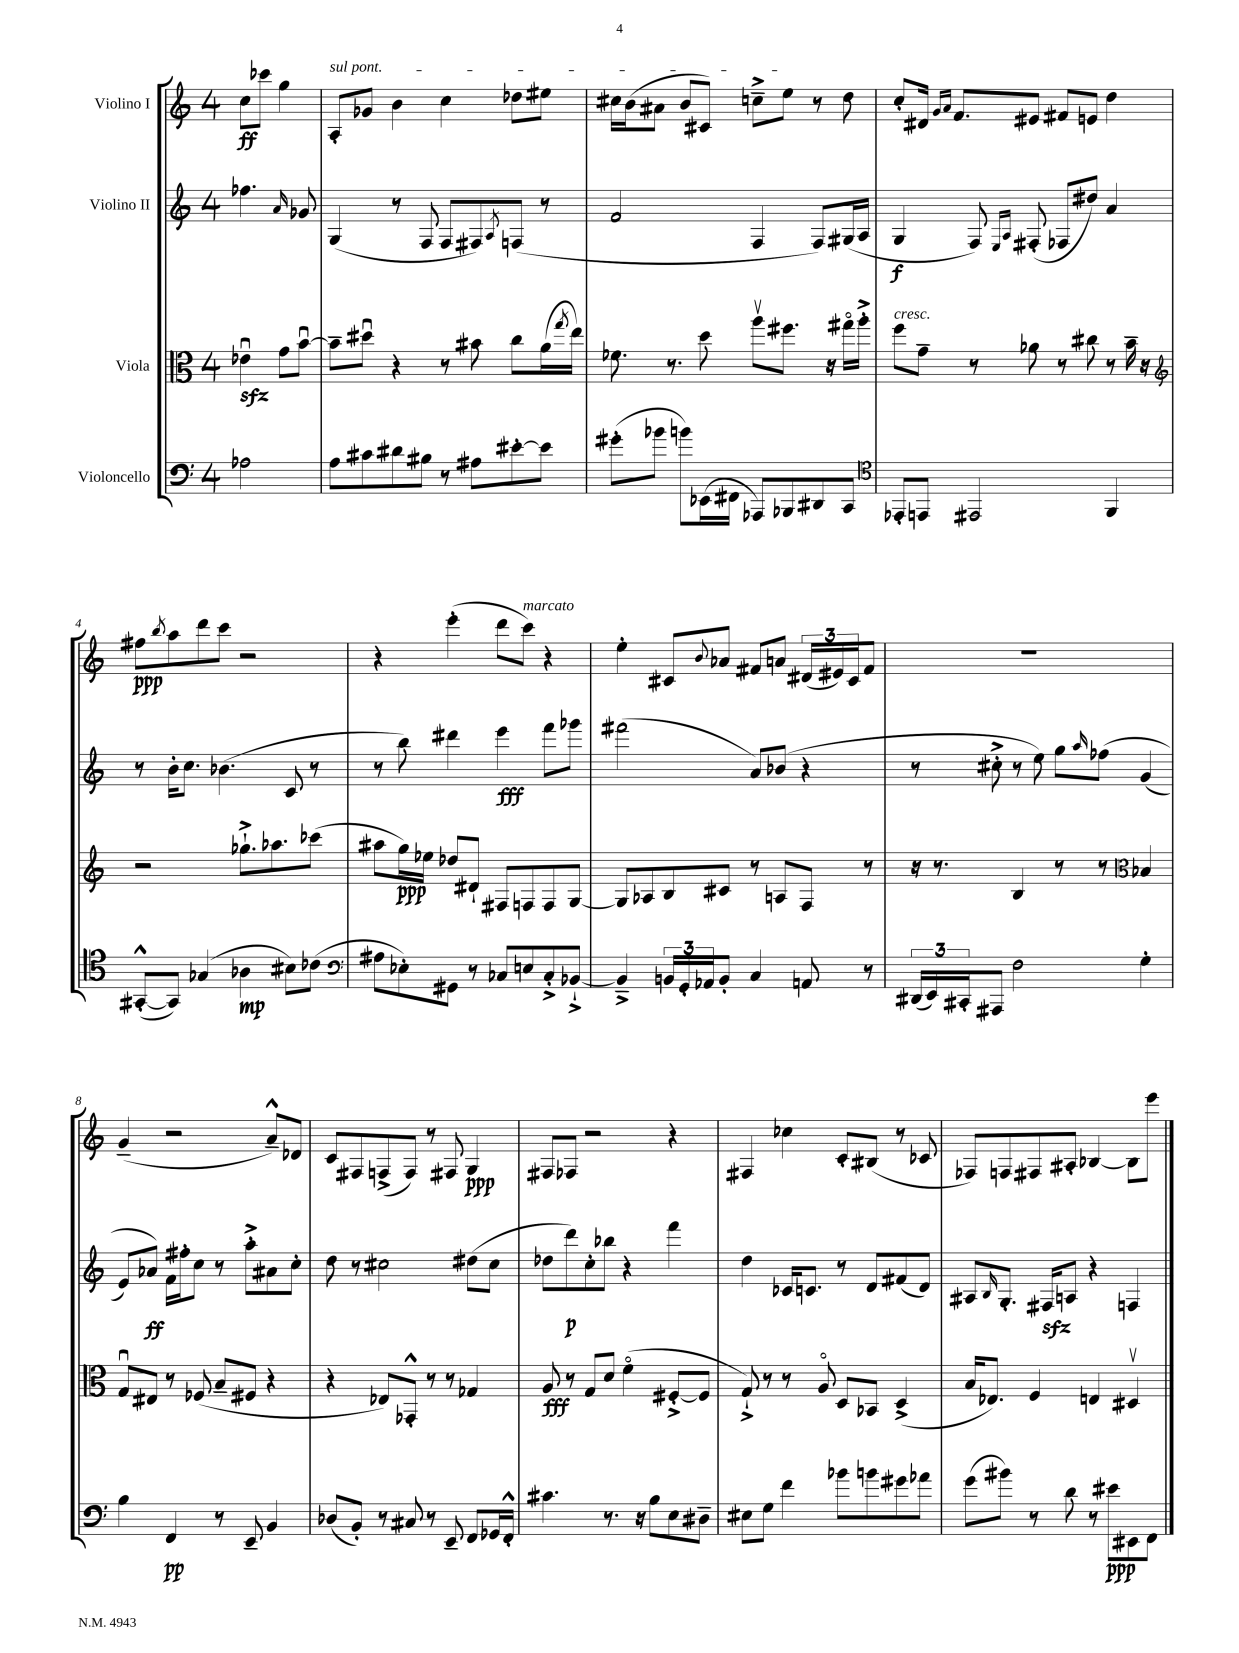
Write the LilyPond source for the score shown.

<<
\new StaffGroup <<
\new Staff = "s0" \with { instrumentName = "Violino I" } {
    \clef treble \key c \major \once \override Staff.TimeSignature.style = #'single-digit \time 4/4 \partial 2
    c''8\ff ces'''8 g''4 |
    \once \override TextSpanner.bound-details.left.text = \markup { \italic "sul pont." } a8-.\startTextSpan ges'8 b'4 c''4 des''8 eis''8 |
    cis''16 b'16( ais'8 b'8 cis'8) c''8---> e''8\stopTextSpan r8 d''8 |
    c''8-. dis'16 \grace { g'16 a'16 } f'8. eis'8 fis'8 e'8 d''4 |
    fis''8\ppp \acciaccatura { b''8 } a''8 d'''8 c'''8 r2 |
    r4 e'''4-.( d'''8 c'''8^\markup { \italic "marcato" }) r4 |
    e''4-. cis'8 \appoggiatura { b'8 } aes'8 fis'8 a'8 \tuplet 3/2 { dis'16( eis'16) cis'16 } fis'8 |
    R1 |
    g'4--( r2 a'8---^) des'8 |
    c'8 fis8 f8->( f8) r8 fis8 g4\ppp |
    fis8 fes8 r2 r4 |
    fis4 ces''4 c'8-. bis8( r8 ces'8 |
    fes8) f8 fis8 ais8-. bes4~ bes8 e'''8 \bar "|." |
}
\new Staff = "s1" \with { instrumentName = "Violino II" } {
    \clef treble \key c \major \once \override Staff.TimeSignature.style = #'single-digit \time 4/4 \partial 2
    fes''4. \grace { a'16 } ges'8 |
    g4( r8 f8 f8 fis8) \acciaccatura { a8 } f8( r8 |
    f'2 f4 f8) gis16( a16 |
    g4\f f8) \grace { e16 a16 } fis8-.( fes8 dis''8) a'4 |
    r8 b'16-. c''8. bes'4.( c'8 r8 |
    r8 b''8) dis'''4 e'''4\fff f'''8 ges'''8 |
    fis'''2( a'8) bes'8( r4 |
    r8 cis''8-.-> r8 e''8) g''8 \grace { a''16 } fes''8\( g'4( |
    e'8) aes'8\ff\) f'16 fis''16-. c''8 r8 a''8-.-> ais'8 c''8-. |
    d''8 r8 cis''2 dis''8( cis''8 |
    des''8 d'''8\p) c''8-. bes''8 r4 f'''4 |
    d''4 ces'16 c'8. r8 d'8 fis'8( d'8) |
    ais8 \grace { b16 } g8.-. fis16\sfz a8 r4 f4 \bar "|." |
}
\new Staff = "s2" \with { instrumentName = "Viola" } {
    \clef alto \key c \major \once \override Staff.TimeSignature.style = #'single-digit \time 4/4 \partial 2
    ees'4\downbow\sfz g'8 b'8~\downbow |
    b'8-- dis''8\downbow r4 r8 bis'8 c''8 a'16( \acciaccatura { g''8 } e''16) |
    fes'8. r8. d''8 a''8\upbow fis''8. r16 gis''16\flageolet a''16-.-> |
    f''8^\markup { \italic "cresc." } g'8-- r8 aes'8 r8 cis''8 r8 b'16-- r16 |
    \clef treble r2 ges''8.-!-> aes''8. ces'''8( |
    ais''8 g''16\ppp) ees''16 des''8 dis'8-! fis8 f8 f8 g8~ |
    g8 aes8 b8 cis'8 r8 a8 f8 r8 |
    r16 r8. b4 r8 r8 \clef alto bes4 |
    g8\downbow eis8 r8 fes8( b8-- fis8 r4 |
    r4 ees8) ges,8-.-^ r8 r8 ges4 |
    a8\fff r8 g8 d'8 f'4\flageolet( fis8~-.-> fis8 |
    g8-!->) r8 r8 a8\flageolet d8 bes,8 d4->( |
    b16 ees8.) f4 e4 dis4\upbow \bar "|." |
}
\new Staff = "s3" \with { instrumentName = "Violoncello" } {
    \clef bass \key c \major \once \override Staff.TimeSignature.style = #'single-digit \time 4/4 \partial 2
    aes2 |
    a8 cis'8 dis'8 bis8 r8 ais8 eis'8~-. eis'8 |
    gis'8-.( bes'8 b'8) ees,16( fis,16 aes,,8) bes,,8 dis,8 c,8 |
    \clef tenor ees,8-. e,8 eis,2 f,4 |
    gis,8~-.-^( gis,8) ges4( aes4\mp bis8) ces'8( |
    \clef bass ais8 ees8-.) gis,8 r8 ces8 e8 ces8-.-> bes,8~-!-> |
    bes,4---> \tuplet 3/2 { b,16 g,16-. aes,16 } b,8-. c4 a,8 r8 |
    \tuplet 3/2 { dis,16( e,16) cis,16-. } ais,,8 f2 g4-. |
    b4 f,4\pp r8 e,8-- b,4 |
    des8( b,8-.) r8 cis8 r8 e,8-- f,8 ges,16 f,16-.-^ |
    cis'4. r8. r16 b8 e8 dis8-- |
    eis8 g8 f'4 bes'8 b'8 gis'8 aes'8 |
    g'8( bis'8) r8 d'8 r8 eis'8\ppp eis,8 f,8 \bar "|." |
}
>>
>>
